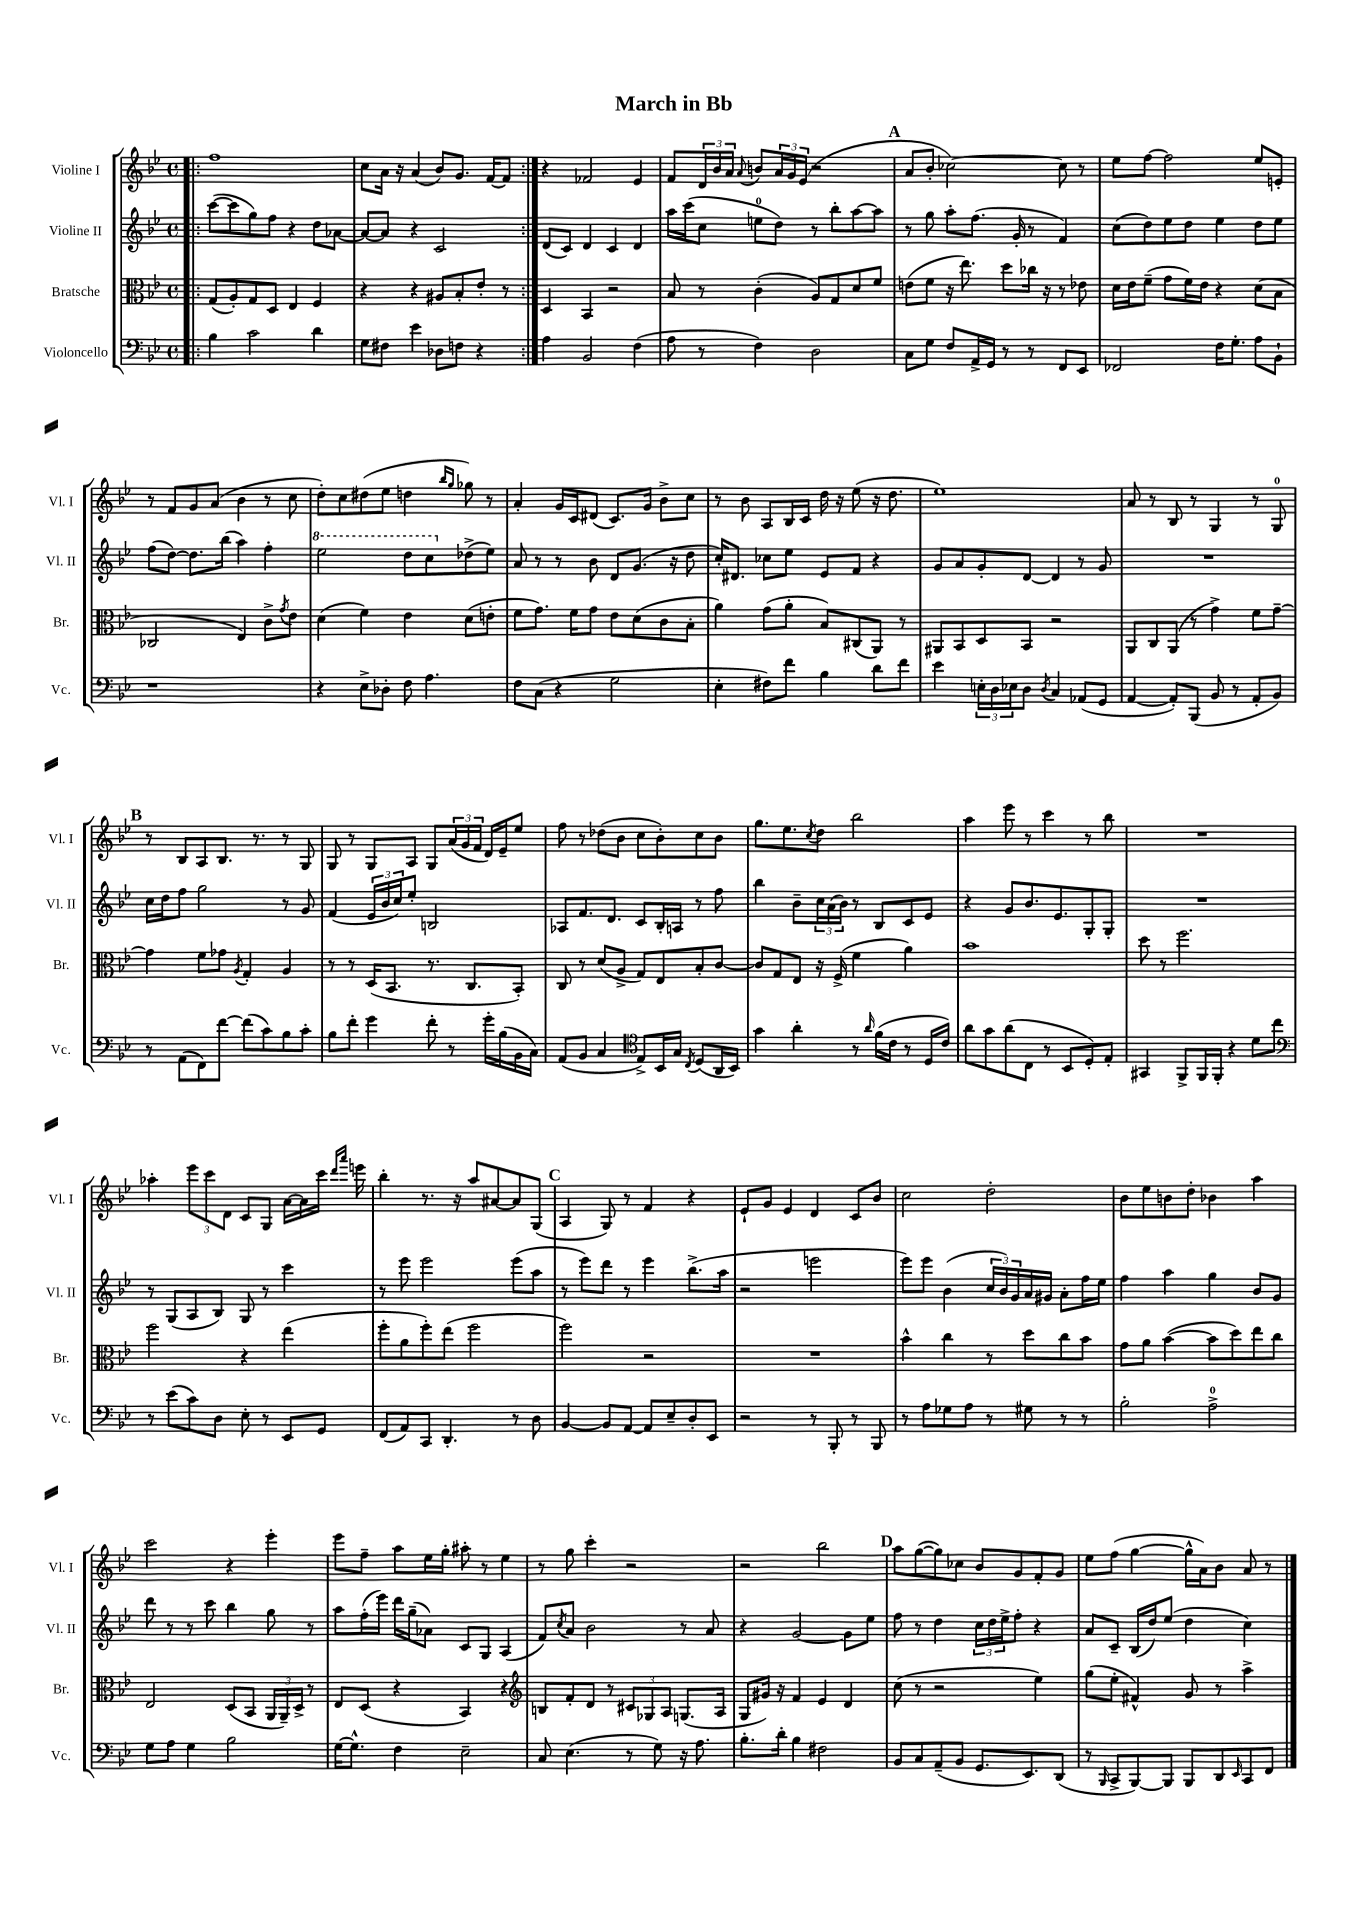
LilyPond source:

\header { title = "March in Bb" }
<<
\new StaffGroup <<
\new Staff = "s0" \with { instrumentName = "Violine I" shortInstrumentName = "Vl. I" } {
    \clef treble \key bes \major \defaultTimeSignature \time 4/4
    \repeat volta 2 { \bar ".|:" f''1 |
    c''8 a'16 r16 a'4( bes'8) g'8. f'16~ f'8 | }
    r4 fes'2 ees'4 |
    f'8 \tuplet 3/2 { d'16 bes'16 a'16 } \appoggiatura { a'8 } b'8 \tuplet 3/2 { a'16 g'16 ees'16( } r2 |
    \mark \markup { \bold "A" } a'8 bes'8-. ces''2~) ces''8 r8 |
    ees''8 f''8~ f''2 ees''8 e'8-. |
    r8 f'8 g'8 a'8( bes'4 r8 c''8 |
    d''8-.) c''8 dis''8( ees''8 d''4 \grace { bes''16 g''16 } ges''8) r8 |
    a'4-. g'16 c'16 dis'8( c'8.) g'16 bes'8-> c''8 |
    r8 bes'8 a8 bes16 c'16 d''16 r16 ees''8( r16 d''8. |
    ees''1) |
    a'8 r8 bes8 r8 g4 r8 g8-0 |
    \mark \markup { \bold "B" } r8 bes8 a8 bes8. r8. r8 g8 |
    g8 r8 g8 a8 g8 \tuplet 3/2 { a'16( g'16 f'16 } d'16) ees'16-- ees''8 |
    f''8 r8 des''8( bes'8 c''8 bes'8-.) c''8 bes'8 |
    g''8. ees''8. \acciaccatura { c''8 } d''8 bes''2 |
    a''4 ees'''8 r8 c'''4 r8 bes''8 |
    R1 |
    aes''4-. \tuplet 3/2 { ees'''8 c'''8 d'8 } c'8 g8 a'16~ a'16 c'''16 \grace { d'''16 a'''16 } e'''16 |
    bes''4-. r8. r16 a''8 ais'8~ ais'8 g8( |
    \mark \markup { \bold "C" } a4 g8) r8 f'4 r4 |
    ees'8-! g'8 ees'4 d'4 c'8 bes'8 |
    c''2 d''2-. |
    bes'8 ees''8 b'8 d''8-. bes'4 a''4 |
    c'''2 r4 ees'''4-. |
    ees'''8 f''8-- a''8 ees''16 g''16-. ais''8-. r8 ees''4 |
    r8 g''8 c'''4-. r2 |
    r2 bes''2 |
    \mark \markup { \bold "D" } a''8 g''8~( g''8) ces''8 bes'8 g'8 f'8-. g'8 |
    ees''8 f''8( g''4~ g''16-^ a'16) bes'8 a'8 r8 \bar "|." |
}
\new Staff = "s1" \with { instrumentName = "Violine II" shortInstrumentName = "Vl. II" } {
    \clef treble \key bes \major \defaultTimeSignature \time 4/4
    \repeat volta 2 { \bar ".|:" c'''8~( c'''8 g''8) f''8 r4 d''8 aes'8~ |
    aes'8~ aes'8 r4 c'2 | }
    d'8( c'8) d'4 c'4 d'4 |
    a''16 c'''16( c''8 e''8-0 d''8) r8 bes''8-. a''8~ a''8 |
    \mark \markup { \bold "A" } r8 g''8 a''8-. f''8.( g'16-. r8 f'4) |
    c''8( d''8) ees''8 d''8 ees''4 d''8 ees''8 |
    f''8( d''8~) d''8. bes''16( a''4) f''4-. |
    \ottava #1 ees'''2 d'''8 c'''8 \ottava #0 des''8->( ees''8) |
    a'8 r8 r8 bes'8 d'8 g'8.( r16 d''8 |
    c''16-.) dis'8. ces''8 ees''8 ees'8 f'8 r4 |
    g'8 a'8 g'8-. d'8~ d'4 r8 g'8 |
    R1 |
    \mark \markup { \bold "B" } c''16 d''16 f''8 g''2 r8 g'8 |
    f'4( \tuplet 3/2 { ees'16 bes'16 c''16) } ees''8-. b2 |
    aes8 f'8. d'8. c'8 bes16-. a16 r8 f''8 |
    bes''4 bes'8-- \tuplet 3/2 { c''16 a'16( bes'16) } r8 bes8 c'8 ees'8 |
    r4 g'8 bes'8. ees'8. g8-. g8-. |
    R1 |
    r8 g8( a8 bes8) g8 r8 c'''4 |
    r8 ees'''8 ees'''2 ees'''8( a''8 |
    \mark \markup { \bold "C" } r8 ees'''8) d'''8 r8 ees'''4 bes''8.->( a''16 |
    r2 e'''2 |
    ees'''8) ees'''8 bes'4( \tuplet 3/2 { c''16 bes'16) g'16 } a'16 gis'16 a'8-. f''16 ees''16 |
    f''4 a''4 g''4 bes'8 g'8 |
    d'''8 r8 r8 c'''8 bes''4 g''8 r8 |
    a''8 f''16-.( ees'''16) d'''16 g''16--( aes'8) c'8 g8 a4( |
    f'8) \acciaccatura { c''8 } a'8 bes'2 r8 a'8 |
    r4 g'2~ g'8 ees''8 |
    \mark \markup { \bold "D" } f''8 r8 d''4 \tuplet 3/2 { c''16 d''16 ees''16-> } f''8-. r4 |
    a'8 c'8-- bes16( d''16) ees''8( d''4 c''4) \bar "|." |
}
\new Staff = "s2" \with { instrumentName = "Bratsche" shortInstrumentName = "Br." } {
    \clef alto \key bes \major \defaultTimeSignature \time 4/4
    \repeat volta 2 { \bar ".|:" g8( a8-.) g8 d8 ees4 f4 |
    r4 r4 ais8 bes8-. ees'8-. r8 | }
    d4 bes,4 r2 |
    bes8 r8 c'4-.( a8) g8 d'8 f'8 |
    \mark \markup { \bold "A" } e'8( f'8 r16 ees''8.) d''8 ces''16 r16 r8 ees'8 |
    d'16 ees'16 f'8--( g'8 f'16) ees'16 r4 d'8( bes8 |
    ces2 ees4) c'8-> \acciaccatura { g'8 } ees'8 |
    d'4( f'4) ees'4 d'8( e'8-. |
    f'8 g'8.) f'16 g'8 ees'8 d'8( c'8 bes8-. |
    a'4) g'8( a'8-. bes8) cis8( a,8) r8 |
    ais,8 bes,8 d8 bes,8 r2 |
    a,8 c8 a,8( r8 g'4->) f'8 g'8~-- |
    \mark \markup { \bold "B" } g'4 f'8 ges'8 \acciaccatura { a8 } g4-. a4 |
    r8 r8 d16( bes,8. r8. c8. bes,8-.) |
    c8 r8 d'8( a8-> g8) ees8 bes8-. c'8~ |
    c'8 g8 ees8 r16 f16->( f'4 a'4) |
    bes'1 |
    d''8 r8 f''2. |
    f''2 r4 ees''4( |
    f''8-. a'8 f''8-.) ees''8( f''2 |
    \mark \markup { \bold "C" } f''2) r2 |
    R1 |
    bes'4-^ c''4 r8 d''8 c''8 bes'8 |
    g'8 a'8 bes'4~( bes'8 d''8) ees''8 c''8 |
    ees2 d8( bes,8 \tuplet 3/2 { a,16 a,16--) d16-> } r8 |
    ees8 d8( r4 bes,4) r4 |
    \clef treble b8 f'8-. d'8 r8 \tuplet 3/2 { cis'8 ges8 a8 } g8.( a16 |
    g8 gis'16) r16 f'4 ees'4 d'4 |
    \mark \markup { \bold "D" } c''8( r8 r2 ees''4) |
    g''8( ees''8-. fis'4-^) g'8 r8 a''4-> \bar "|." |
}
\new Staff = "s3" \with { instrumentName = "Violoncello" shortInstrumentName = "Vc." } {
    \clef bass \key bes \major \defaultTimeSignature \time 4/4
    \repeat volta 2 { \bar ".|:" bes4 c'2 d'4 |
    g8 fis8 ees'4 des8 f8 r4 | }
    a4 bes,2 f4( |
    a8 r8 f4) d2 |
    \mark \markup { \bold "A" } c8 g8 f8 a,16-> g,16 r8 r8 f,8 ees,8 |
    fes,2 f16 g8.-. a8 bes,8-! |
    r1 |
    r4 ees8-> des8-. f8 a4. |
    f8 c8( r4 g2 |
    ees4-. fis8) f'8 bes4 d'8 f'8 |
    ees'4 \tuplet 3/2 { e16-. d16 ees16 } d8 \acciaccatura { d8 } c4 aes,8( g,8 |
    a,4~ a,8-.) bes,,8( bes,8 r8 a,8-. bes,8) |
    \mark \markup { \bold "B" } r8 a,8( f,8) f'8~ f'8( c'8) bes8 c'8-. |
    bes8 f'8-. g'4 f'8-. r8 g'16-. bes16( bes,16 c16) |
    a,8( bes,8 c4 \clef tenor ees8->) bes,16 g16 \acciaccatura { c8 } d8( a,16 bes,16) |
    g'4 a'4-. r8 \grace { a'16 } f'16( c'16 r8 d16 c'16) |
    a'8 g'8 a'8( c8 r8 bes,8 d8-.) ees8-. |
    gis,4 f,8-> f,16 f,16-. r4 d'8 c''8 |
    \clef bass r8 ees'8( c'8) d8 ees8-. r8 ees,8 g,8 |
    f,8( a,8) c,8 d,4.-. r8 d8 |
    \mark \markup { \bold "C" } bes,4~ bes,8 a,8~ a,8 ees8-- d8-. ees,8 |
    r2 r8 bes,,8-. r8 bes,,8 |
    r8 a8 ges8 a8 r8 gis8 r8 r8 |
    bes2-. a2-0-> |
    g8 a8 g4 bes2 |
    g16~ g8.-^ f4 ees2-- |
    c8 ees4.( r8 g8) r16 a8. |
    bes8.-. d'16-. bes4 fis2 |
    \mark \markup { \bold "D" } bes,8 c8 a,8--( bes,8 g,8. ees,8.) d,8( |
    r8 \grace { bes,,16 } c,8-> bes,,8~) bes,,8 bes,,8 d,8 \grace { ees,16 } c,8 f,8 \bar "|." |
}
>>
>>
\layout { \context { \Score \remove "Bar_number_engraver" } }
